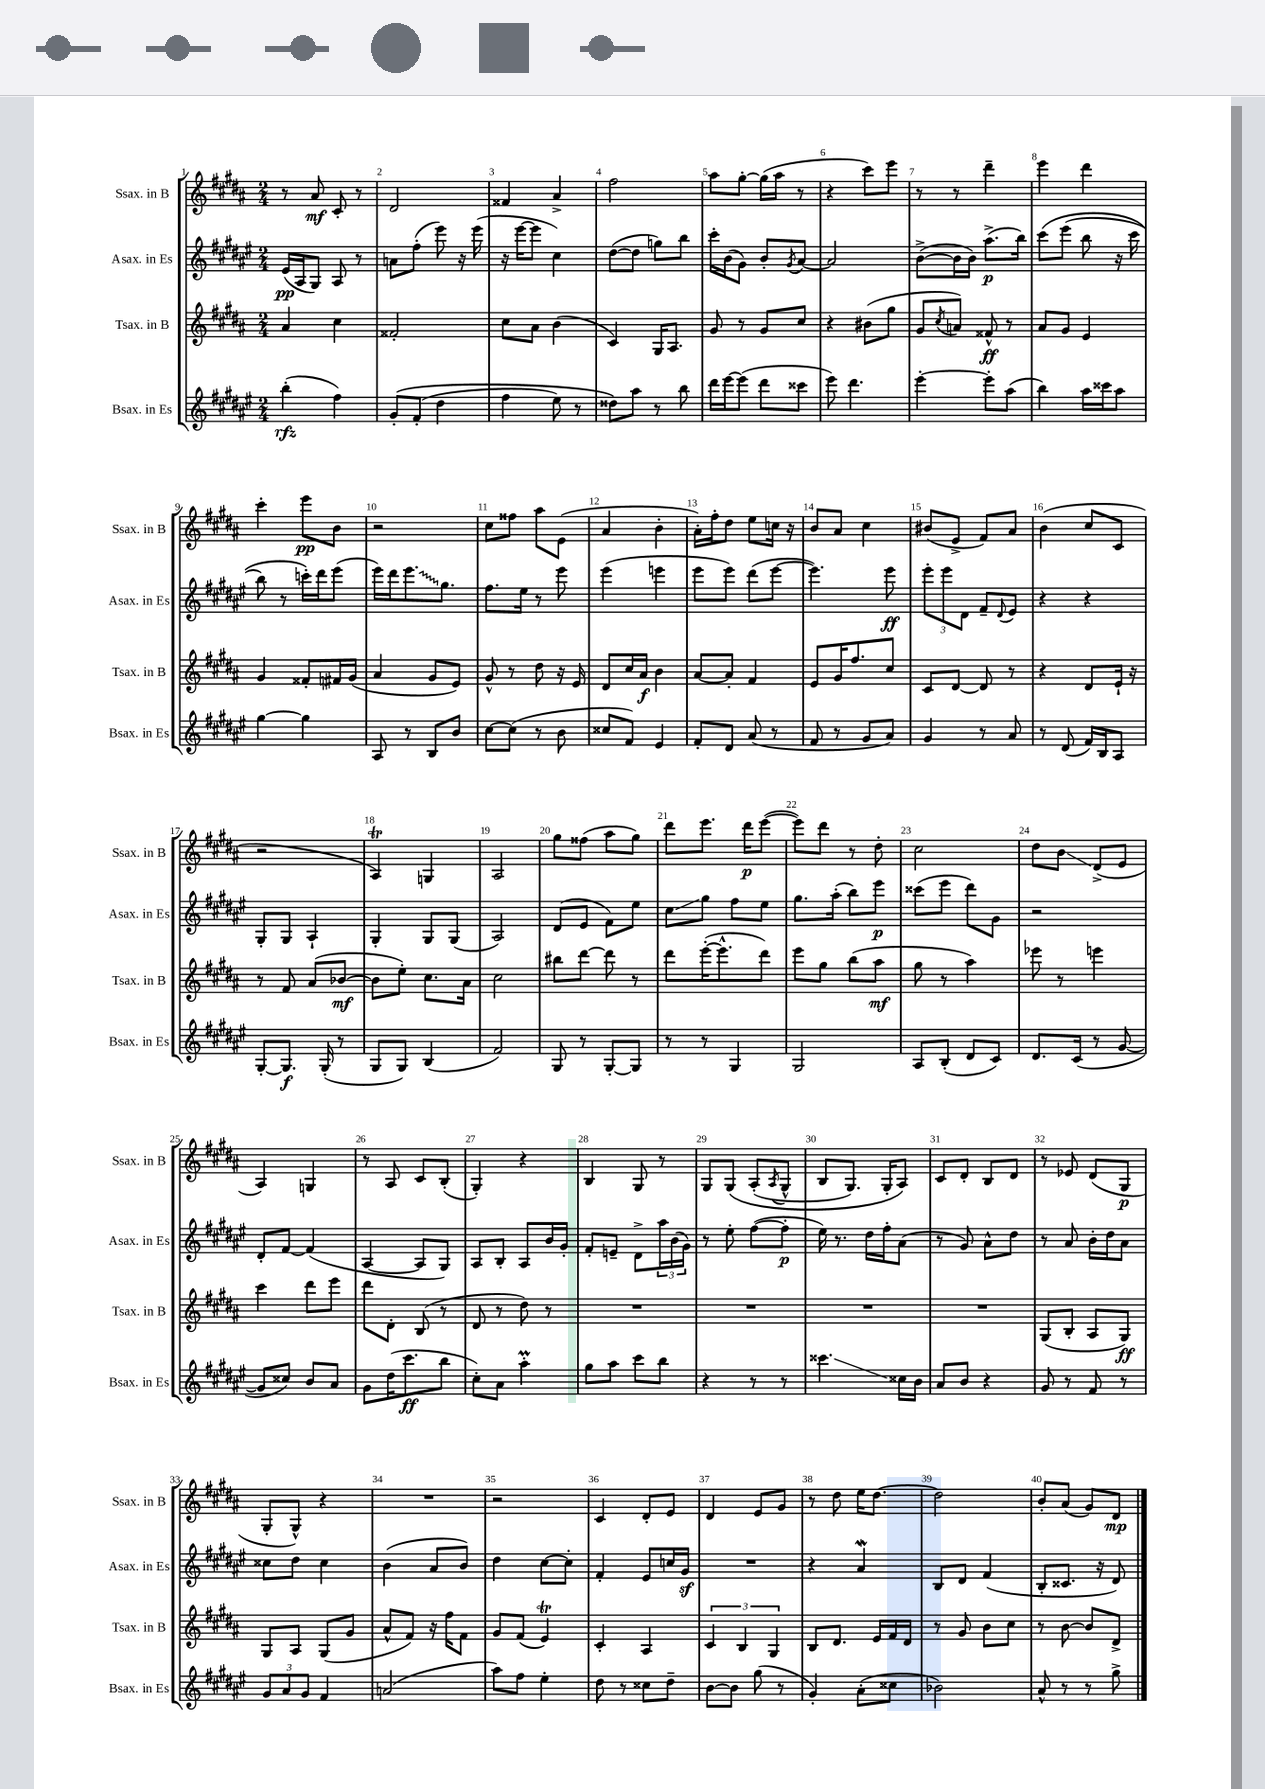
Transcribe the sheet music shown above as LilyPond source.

<<
\new StaffGroup <<
\new Staff = "s0" \with { instrumentName = "Ssax. in B" shortInstrumentName = "Ssax. in B" } {
    \clef treble \key b \major \numericTimeSignature \time 2/4
    r8 ais'8\mf cis'8-. r8 |
    dis'2 |
    fisis'4 ais'4-> |
    fis''2 |
    ais''8 gis''8~-. gis''16( ais''16 r8 |
    r4 cis'''8) e'''8 |
    r8 r8 dis'''4-- |
    e'''4 dis'''4 |
    cis'''4-. e'''8\pp b'8 |
    r2 |
    cis''8 fisis''8 ais''8 e'8( |
    ais'4 b'4-. |
    ais'16-.) fis''16-. dis''8 e''8 c''16 r16 |
    b'8 ais'8 cis''4 |
    bis'8( e'8-> fis'8) ais'8 |
    b'4( cis''8 cis'8 |
    r2 |
    ais4\trill) g4 |
    ais2 |
    gis''8 fisis''8( ais''8 gis''8) |
    dis'''8 e'''8. dis'''16\p e'''8~( |
    e'''8) dis'''8 r8 dis''8-. |
    cis''2 |
    dis''8 b'8\glissando dis'8->( e'8 |
    ais4) g4 |
    r8 ais8 cis'8 b8-.( |
    gis4-.) r4 |
    b4 gis8 r8 |
    gis8 gis8\( ais8-.( \acciaccatura { ais8 } gis8-^ |
    b8 gis8.) gis16-. ais8\) |
    cis'8 dis'8-. b8 dis'8 |
    r8 ees'8 dis'8( gis8\p |
    gis8-. gis8-^) r4 |
    R2 |
    r2 |
    cis'4 dis'8-. e'8 |
    dis'4 e'8 gis'8 |
    r8 dis''8 e''16 dis''8.~ |
    dis''2 |
    b'8-. ais'8( gis'8) dis'8\mp \bar "|." |
}
\new Staff = "s1" \with { instrumentName = "Asax. in Es" shortInstrumentName = "Asax. in Es" } {
    \clef treble \key fis \major \numericTimeSignature \time 2/4
    eis'16\pp( ais16 gis8) ais8 r8 |
    a'8 fis''8-.( eis'''8) r16 eis'''16( |
    r16 eis'''16~ eis'''8 cis''4) |
    dis''8~( dis''8 g''8) b''8 |
    cis'''16-. b'16( gis'8) b'8-. \acciaccatura { gis'8 } ais'8~ |
    ais'2 |
    b'8~->( b'16 b'16) ais''8.->\p( b''16) |
    cis'''8\( eis'''8( b''8 r16 cis'''16 |
    b''8) r8 c'''16-.\) dis'''16 eis'''8( |
    eis'''16) dis'''16 \once \override Glissando.style = #'zigzag eis'''8.\glissando gis''8. |
    fis''8. eis''16 r8 eis'''8 |
    eis'''4( e'''4 |
    eis'''8 eis'''8) dis'''8( eis'''8~ |
    eis'''4.) eis'''8\ff |
    \tuplet 3/2 { eis'''8-. eis'''8 dis'8 } fis'8-- \appoggiatura { dis'8 } eis'8 |
    r4 r4 |
    gis8-. gis8 ais4-! |
    gis4-. gis8 gis8( |
    ais2) |
    dis'8( eis'8 fis'8) eis''8 |
    cis''8\glissando gis''8 fis''8 eis''8 |
    gis''8. ais''16-.( b''8) eis'''8\p |
    cisis'''8( eis'''8 dis'''8) gis'8 |
    r2 |
    dis'8-. fis'8~ fis'4( |
    ais4~ ais8 gis8) |
    ais8 b8-. ais8 b'16 gis'16-. |
    fis'8-. e'8-- dis'8-> \tuplet 3/2 { ais''16 b'16( gis'16) } |
    r8 eis''8-. fis''8~( fis''8-.\p |
    eis''16) r8. dis''16 fis''16-. ais'8( |
    r8 gis'8) ais'8-^ dis''8 |
    r8 ais'8 b'16-. dis''16 ais'8 |
    cisis''8 dis''8 cisis''4 |
    b'4( ais'8 b'8) |
    dis''4 cis''8~ cis''8-. |
    fis'4-. eis'8 c''16 gis'16\sf |
    R2 |
    r4 ais'4\mordent |
    b8 dis'8 fis'4( |
    b8-. cisis'8. r16 dis'8) \bar "|." |
}
\new Staff = "s2" \with { instrumentName = "Tsax. in B" shortInstrumentName = "Tsax. in B" } {
    \clef treble \key b \major \numericTimeSignature \time 2/4
    ais'4 cis''4 |
    fisis'2-. |
    cis''8 ais'8 b'4( |
    cis'4) gis16 ais8. |
    gis'8 r8 gis'8 cis''8 |
    r4 bis'8( gis''8 |
    gis'8 \acciaccatura { cis''8 } a'8) fisis'8-^\ff r8 |
    ais'8 gis'8 e'4 |
    gis'4 fisis'8-. fis'16 gis'16( |
    ais'4 gis'8 e'8) |
    gis'8-^ r8 dis''8 r16 e'16 |
    dis'8 cis''16 ais'16\f b'4 |
    ais'8~ ais'8-. fis'4 |
    e'8 gis'16 fis''8. cis''8 |
    cis'8 dis'8~ dis'8 r8 |
    r4 dis'8 e'16-! r16 |
    r8 fis'8 ais'8( bes'8~\mf |
    bes'8 e''8-.) cis''8. ais'16 |
    cis''2 |
    bis''8 dis'''8~ dis'''8 r8 |
    dis'''8 e'''16~-.( e'''8.-^ dis'''8) |
    e'''8 gis''8 b''8( ais''8\mf |
    gis''8 r8 ais''4) |
    ees'''8 r8 e'''4 |
    cis'''4 dis'''8 e'''8 |
    dis'''8 dis'8-. b8( r8 |
    dis'8 r8 dis''8) r8 |
    R2 |
    R2 |
    R2 |
    R2 |
    gis8( b8-. ais8 gis8\ff) |
    gis8 ais8 gis8( gis'8 |
    ais'8-^ fis'8) r16 fis''16 fis'8 |
    gis'8 fis'8( e'4\trill) |
    cis'4-. ais4 |
    \tuplet 3/2 { cis'4 b4 gis4 } |
    b8 dis'8. e'16 fis'16 dis'16 |
    r8 gis'8 b'8 cis''8 |
    r8 b'8~ b'8 dis'8-> \bar "|." |
}
\new Staff = "s3" \with { instrumentName = "Bsax. in Es" shortInstrumentName = "Bsax. in Es" } {
    \clef treble \key fis \major \numericTimeSignature \time 2/4
    b''4-.\rfz( fis''4) |
    gis'8-.\( fis'8-.( dis''4 |
    fis''4 eis''8) r8 |
    disis''8\) ais''8 r8 b''8 |
    dis'''16 eis'''16~ eis'''8( dis'''8 cisis'''8 |
    eis'''8) dis'''4. |
    eis'''4~-. eis'''8-. ais''8( |
    b''4) ais''16 cisis'''16 ais''8 |
    gis''4~ gis''4 |
    ais8 r8 b8 b'8 |
    cis''8~ cis''8( r8 b'8 |
    cisis''8 fis'8) eis'4 |
    fis'8-. dis'8 ais'8( r8 |
    fis'8 r8 gis'8 ais'8) |
    gis'4 r8 ais'8 |
    r8 dis'8( fis'16) b16 ais8 |
    gis8~-. gis8.\f gis16-.( r8 |
    gis8 gis8) b4( |
    fis'2) |
    gis8 r8 gis8~-. gis8 |
    r8 r8 gis4 |
    gis2 |
    ais8 b8-.( dis'8 cis'8) |
    dis'8. cis'16( r8 gis'8~ |
    gis'8 cisis''8) b'8 ais'8 |
    gis'8 dis''16( cis'''8.\ff b''8 |
    cis''8-.) ais'8 ais''4-.\prall |
    gis''8 ais''8 cis'''8 b''8 |
    r4 r8 r8 |
    cisis'''4.\glissando cisis''16 b'16 |
    ais'8 b'8 r4 |
    gis'8 r8 fis'8 r8 |
    \tuplet 3/2 { gis'8 ais'8 gis'8 } fis'4 |
    a'2( |
    ais''8) fis''8 eis''4-. |
    dis''8 r8 cisis''8 dis''8-- |
    b'8~ b'8 gis''8( r8 |
    gis'4-.) ais'8-.( cisis''8 |
    bes'2) |
    ais'8-^ r8 r8 gis''8-> \bar "|." |
}
>>
>>
\layout { \context { \Score \override BarNumber.break-visibility = ##(#f #t #t) barNumberVisibility = #all-bar-numbers-visible } }
